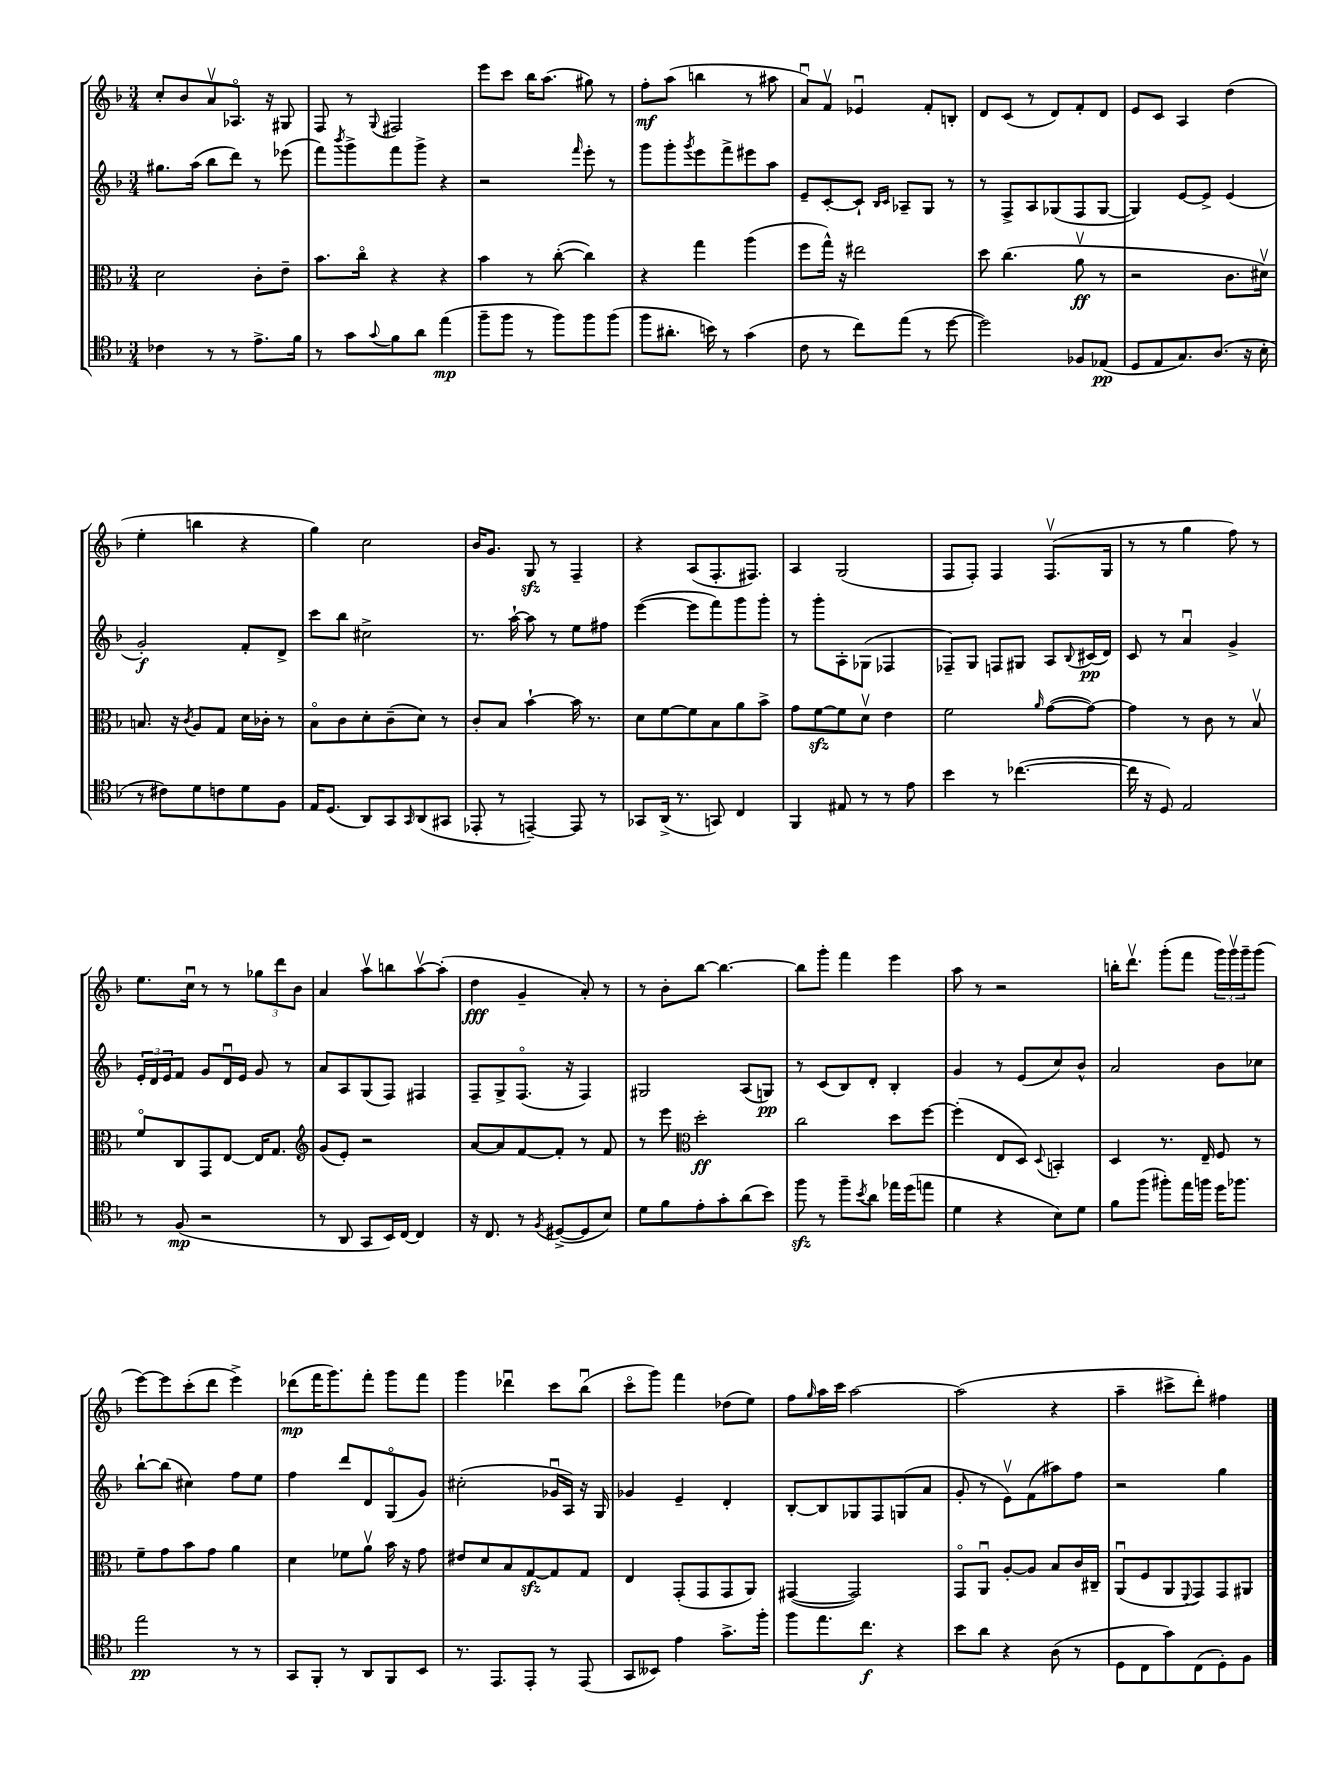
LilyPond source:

<<
\new StaffGroup <<
\new Staff = "s0" {
    \clef treble \key f \major \numericTimeSignature \time 3/4
    c''8-. bes'8 a'8\upbow aes8.\flageolet r16 gis8 |
    f8 r8 \appoggiatura { g8 } fis2 |
    e'''8 c'''8 bes''16 a''8.( gis''8) r8 |
    f''8-.\mf a''8( b''4 r8 ais''8 |
    a'8\downbow) f'8\upbow ees'4\downbow f'8-. b8-. |
    d'8 c'8( r8 d'8) f'8-. d'8 |
    e'8 c'8 a4 d''4( |
    e''4-. b''4 r4 |
    g''4) c''2 |
    bes'16 g'8. g8\sfz r8 f4-- |
    r4 a8( f8.-. fis8.) |
    a4 g2( |
    f8 f8-.) f4 f8.\upbow( g16 |
    r8 r8 g''4 f''8) r8 |
    e''8. c''16\downbow r8 r8 \tuplet 3/2 { ges''8 d'''8 bes'8 } |
    a'4 a''8\upbow b''8 a''8~\upbow a''8-.( |
    d''4\fff g'4-- a'8-.) r8 |
    r8 bes'8-. bes''8~ bes''4.~ |
    bes''8 g'''8-. f'''4 e'''4 |
    a''8 r8 r2 |
    b''16-. d'''8.\upbow g'''8-.( f'''8 \tuplet 3/2 { g'''16) g'''16\upbow g'''16-- } g'''8( |
    e'''8~) e'''8 c'''8-.( d'''8 e'''4->) |
    des'''8\mp( f'''16 g'''8.) f'''8-. g'''8 f'''8 |
    g'''4 des'''4\downbow c'''8 bes''8\downbow( |
    c'''8\flageolet g'''8) f'''4 des''8( e''8) |
    f''8 \grace { g''16 } a''16 c'''16 a''2~ |
    a''2( r4 |
    a''4-- cis'''8-> d'''8-.) fis''4 \bar "|." |
}
\new Staff = "s1" {
    \clef treble \key f \major \numericTimeSignature \time 3/4
    gis''8. a''16( bes''8 d'''8) r8 ees'''8( |
    f'''8) \acciaccatura { bes'''8 } g'''8-> f'''8 g'''8-> r4 |
    r2 \grace { f'''16 } e'''8-. r8 |
    g'''8 g'''8-. \acciaccatura { g'''8 } e'''8 f'''8-> eis'''8 a''8 |
    e'8-- c'8~-. c'8-! \grace { bes16 c'16 } aes8-- g8 r8 |
    r8 f8-> a8 ges8( f8 ges8~ |
    ges4) e'8~ e'8-> e'4( |
    g'2-.\f) f'8-. d'8-> |
    c'''8 bes''8 cis''2-> |
    r8. a''16~-! a''8 r8 e''8 fis''8 |
    e'''4~( e'''8 f'''8) g'''8 g'''8-. |
    r8 g'''8-. a8-. ges8( fes4 |
    fes8--) g8 f8 gis8 a8 \appoggiatura { bes8 } cis'16\pp( d'16) |
    c'8 r8 a'4\downbow g'4-> |
    \tuplet 3/2 { e'16-. d'16 e'16 } f'8 g'8 d'16\downbow e'16 g'8 r8 |
    a'8 a8 g8( f8) fis4 |
    f8-- g8-> f8.\flageolet( r16 f4) |
    gis2 a8( g8\pp) |
    r8 c'8( bes8) d'8-. bes4-. |
    g'4 r8 e'8( c''8) bes'8-^ |
    a'2 bes'8 ces''8 |
    bes''8~-! bes''8( cis''4) f''8 e''8 |
    f''4 d'''8 d'8 g8\flageolet( g'8) |
    cis''2-.( ges'16\downbow a16) r16 g16 |
    ges'4 e'4-- d'4-. |
    bes8~-. bes8 ges8 f8 g8( a'8 |
    g'8-. r8 e'8\upbow) f'8( ais''8) f''8 |
    r2 g''4 \bar "|." |
}
\new Staff = "s2" {
    \clef alto \key f \major \numericTimeSignature \time 3/4
    d'2 c'8-. e'8-- |
    bes'8. c''16\flageolet r4 r4 |
    bes'4 r8 c''8~-.( c''4) |
    r4 g''4 a''4( |
    f''8 g''16-^) r16 eis''2 |
    d''8 c''4.( a'8\upbow\ff r8 |
    r2 c'8. dis'16\upbow) |
    b8. r16 \acciaccatura { c'8 } a8 g8 d'16 ces'16-. r8 |
    bes8\flageolet c'8 d'8-. c'8--( d'8) r8 |
    c'8-. bes8 bes'4~-! bes'16 r8. |
    d'8 f'8~ f'8 bes8 a'8 bes'8-> |
    g'8 f'8~\sfz f'8 d'8\upbow e'4 |
    f'2 \grace { a'16 } g'8~( g'8~) |
    g'4 r8 c'8 r8 bes8\upbow |
    f'8\flageolet c8 g,8 e8~ e16 g8. |
    \clef treble g'8( e'8-.) r2 |
    a'8~ a'8 f'8~ f'8-. r8 f'8 |
    r8 e'''8 \clef alto d''2-.\ff |
    c''2 d''8 f''8~ |
    f''4-.( e8 d8) \appoggiatura { d8 } b,4-. |
    d4 r8. e16-- f8 r8 |
    f'8-- g'8 bes'8 g'8 a'4 |
    d'4 fes'8 a'8\upbow bes'16 r16 g'8 |
    eis'8 d'8 bes8 g8~\sfz g8 g8 |
    e4 g,8-.( g,8 g,8 a,8) |
    gis,4~( gis,2) |
    g,8\flageolet a,8\downbow a8~-. a8 bes8 c'16 cis16-- |
    a,8\downbow( f8 a,8 \appoggiatura { f,8 } g,8) g,8 ais,8 \bar "|." |
}
\new Staff = "s3" {
    \clef tenor \key f \major \numericTimeSignature \time 3/4
    ces'4 r8 r8 e'8.-> f'16 |
    r8 g'8 \appoggiatura { g'8 } f'8 a'8 e''4\mp( |
    f''8-- f''8 r8 f''8) f''8 f''8( |
    f''8 ais'8.-. b'16) r8 g'4( |
    c'8 r8 c''8) e''8( r8 d''8~ |
    d''2) fes8 ees8\pp( |
    d8 e8 g8.) a8.( r16 bes16-. |
    r8 cis'8) d'8 c'8 d'8 f8 |
    e16 d8.( a,8) g,8 \grace { g,16 } a,8( gis,8 |
    ees,8-. r8 e,4~--) e,8 r8 |
    ges,8 a,16->( r8. g,8) c4 |
    f,4 eis8 r8 r8 e'8 |
    bes'4 r8 ces''4.~( |
    ces''16 r16 d8) e2 |
    r8 f8\mp( r2 |
    r8 a,8 g,8 bes,16) c16~ c4 |
    r16 c8. r8 \acciaccatura { f8 } dis8~->( dis8 bes8) |
    d'8 f'8 e'8-. g'8-. a'8( bes'8) |
    f''8\sfz r8 f''8-- \acciaccatura { bes'8 } a'8 ees''16 d''16( e''8 |
    d'4 r4 bes8) d'8 |
    f'8 f''8( fis''8-.) e''16 f''16 d''16 fes''8. |
    e''2\pp r8 r8 |
    g,8 f,8-. r8 a,8 f,8 bes,8 |
    r8. e,8. e,8-. r8 e,8( |
    g,8 beses,8) e'4 g'8.-> f''16-. |
    f''8 e''8. c''8.\f r4 |
    bes'8 a'8 r4 a8( r8 |
    d8 c8 g'8) c8( d8-.) f8 \bar "|." |
}
>>
>>
\layout { \context { \Score \remove "Bar_number_engraver" } }
